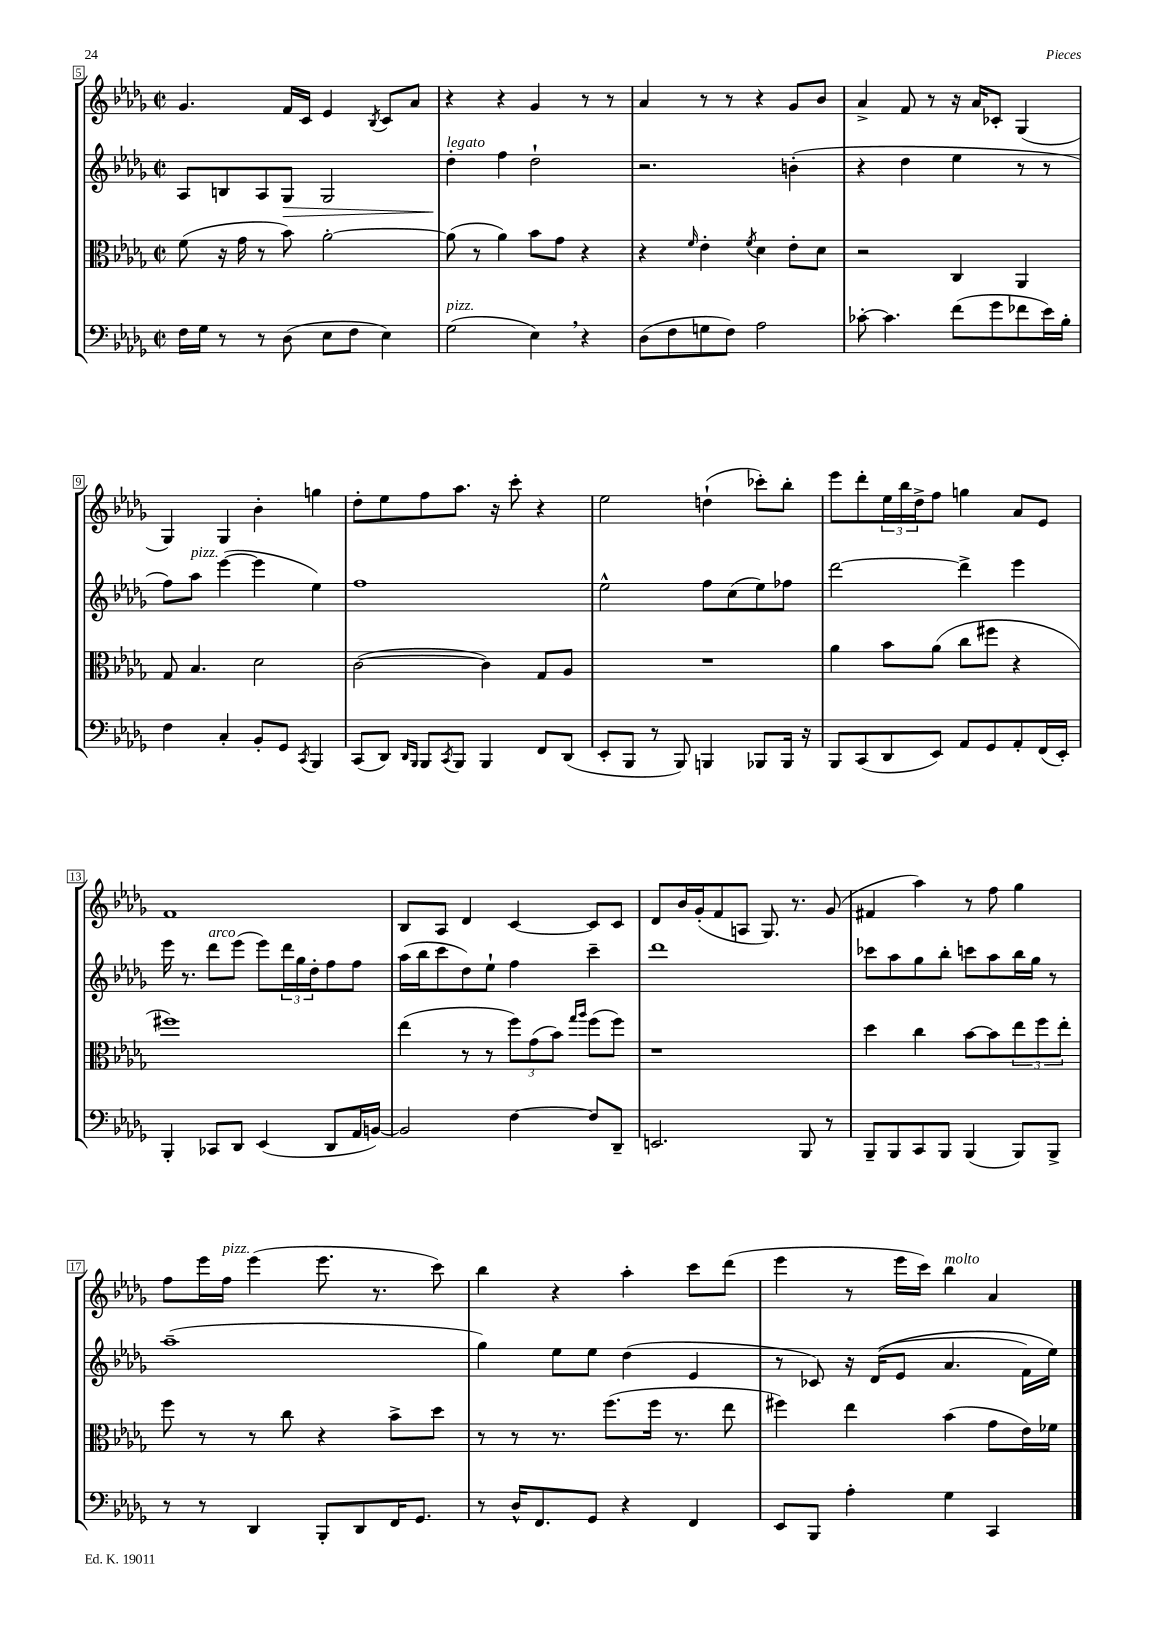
<<
\new StaffGroup <<
\new Staff = "s0" {
    \clef treble \key des \major \defaultTimeSignature \time 2/2
    ges'4. f'16 c'16 ees'4 \acciaccatura { bes8 } c'8 aes'8 |
    r4 r4 ges'4 r8 r8 |
    aes'4 r8 r8 r4 ges'8 bes'8 |
    aes'4-> f'8 r8 r16 aes'16 ces'8-. ges4( |
    ges4) ges4 bes'4-. g''4 |
    des''8-. ees''8 f''8 aes''8. r16 c'''8-. r4 |
    ees''2 d''4-!( ces'''8-.) bes''8-. |
    ees'''8 des'''8-. \tuplet 3/2 { ees''16 bes''16 des''16-> } f''8 g''4 aes'8 ees'8 |
    f'1 |
    bes8 aes8 des'4 c'4~ c'8 c'8 |
    des'8 bes'16 ges'16-.( f'8 a8 ges8.) r8. ges'8( |
    fis'4 aes''4) r8 f''8 ges''4 |
    f''8 ees'''16 f''16^\markup { \italic "pizz." } ees'''4( ees'''8. r8. c'''8) |
    bes''4 r4 aes''4-. c'''8 des'''8( |
    ees'''4 r8 ees'''16 c'''16) bes''4^\markup { \italic "molto" } aes'4 \bar "|." |
}
\new Staff = "s1" {
    \clef treble \key des \major \defaultTimeSignature \time 2/2
    aes8 b8 aes8 ges8\> ges2 |
    des''4-.\!^\markup { \italic "legato" } f''4 des''2-! |
    r2. b'4-.( |
    r4 des''4 ees''4 r8 r8 |
    f''8) aes''8^\markup { \italic "pizz." } ees'''4~( ees'''4 ees''4) |
    f''1 |
    ees''2-^ f''8 c''8( ees''8) fes''8 |
    des'''2~ des'''4-> ees'''4 |
    ees'''16 r8. des'''8^\markup { \italic "arco" } ees'''8( ees'''8) \tuplet 3/2 { des'''16 ges''16 des''16-. } f''8 f''8 |
    aes''16( bes''16 c'''8 des''8) ees''8-! f''4 c'''4-- |
    des'''1 |
    ces'''8 aes''8 ges''8 bes''8-. c'''8 aes''8 bes''16 ges''16 r8 |
    aes''1--( |
    ges''4) ees''8 ees''8 des''4( ees'4 |
    r8 ces'8) r16 des'16(\( ees'8 aes'4. f'16) ees''16\) \bar "|." |
}
\new Staff = "s2" {
    \clef alto \key des \major \defaultTimeSignature \time 2/2
    f'8( r16 ges'16 r8 bes'8) aes'2~-. |
    aes'8( r8 aes'4) bes'8 ges'8 r4 |
    r4 \grace { f'16 } ees'4-. \acciaccatura { f'8 } des'4 ees'8-. des'8 |
    r2 c4 aes,4 |
    ges8 bes4. des'2 |
    c'2~( c'4) ges8 aes8 |
    R1 |
    aes'4 bes'8 aes'8( c''8 fis''8 r4 |
    fis''1) |
    ees''4( r8 r8 \tuplet 3/2 { f''8) ges'8( bes'8) } \grace { ges''16 aes''16 } f''8( f''8) |
    r1 |
    des''4 c''4 bes'8~ bes'8 \tuplet 3/2 { ees''8 f''8 ees''8-. } |
    f''8 r8 r8 c''8 r4 bes'8-> des''8 |
    r8 r8 r8. f''8.( f''16 r8. ees''8 |
    fis''4) ees''4 bes'4( ges'8 ees'16) fes'16 \bar "|." |
}
\new Staff = "s3" {
    \clef bass \key des \major \defaultTimeSignature \time 2/2
    f16 ges16 r8 r8 des8( ees8 f8 ees4) |
    ges2^\markup { \italic "pizz." }( ees4) \breathe r4 |
    des8( f8 g8 f8) aes2 |
    ces'8~-. ces'4. f'8( ges'8 fes'8 ees'16) bes16-. |
    f4 c4-. bes,8-. ges,8 \acciaccatura { c,8 } bes,,4 |
    c,8( des,8) \grace { des,16 bes,,16 } bes,,8 \acciaccatura { c,8 } bes,,8 bes,,4 f,8 des,8( |
    ees,8-. bes,,8 r8 bes,,8) b,,4 bes,,8 bes,,16 r16 |
    bes,,8 c,8( des,8 ees,8) aes,8 ges,8 aes,8-. f,16( ees,16-.) |
    bes,,4-. ces,8 des,8 ees,4( des,8 aes,16 b,16~) |
    b,2 f4~ f8 des,8-- |
    e,2. bes,,8 r8 |
    bes,,8-- bes,,8 c,8 bes,,8 bes,,4( bes,,8) bes,,8-> |
    r8 r8 des,4 bes,,8-. des,8 f,16 ges,8. |
    r8 des16-^ f,8. ges,8 r4 f,4 |
    ees,8 bes,,8 aes4-. ges4 c,4 \bar "|." |
}
>>
>>
\layout { \context { \Score currentBarNumber = #5 \override BarNumber.stencil = #(make-stencil-boxer 0.1 0.3 ly:text-interface::print) } }
